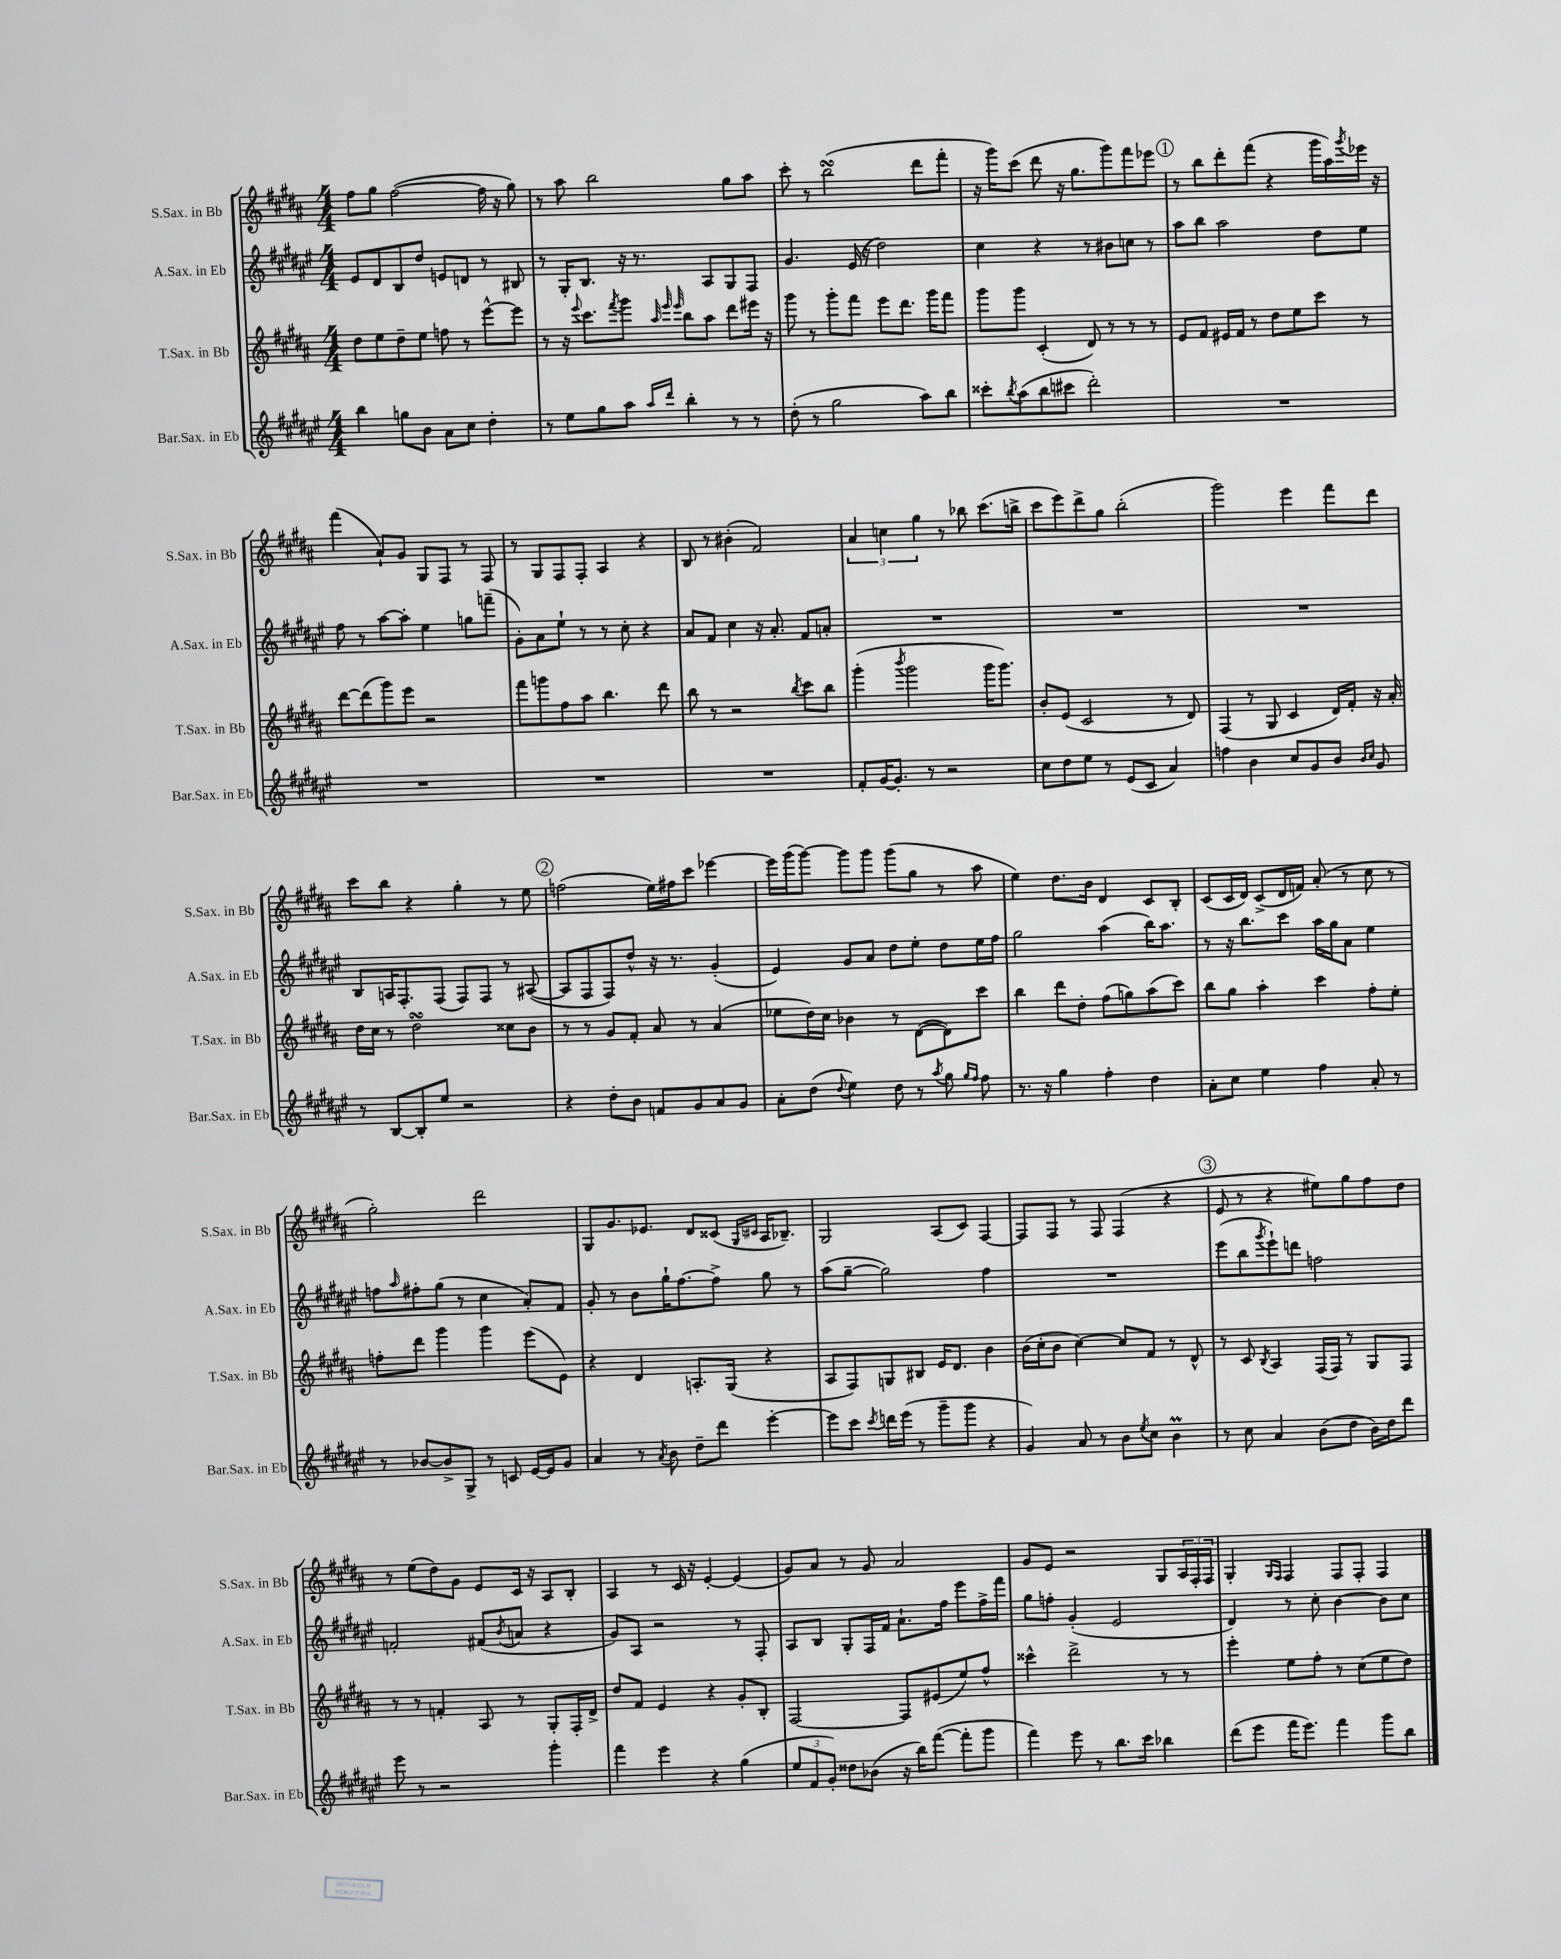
<<
\new StaffGroup <<
\new Staff = "s0" \with { instrumentName = "S.Sax. in Bb" shortInstrumentName = "S.Sax. in Bb" } {
    \clef treble \key b \major \numericTimeSignature \time 4/4
    fis''8 gis''8 fis''2~( fis''16 r16 gis''8) |
    r8 ais''8 b''2 gis''8 ais''8 |
    cis'''8-. r8 b''2\turn( dis'''8 fis'''8-. |
    r16 gis'''16) cis'''8( dis'''8 r16 gis''8. gis'''8) fis'''8 ees'''8 |
    \mark \markup { \circle "1" } r8 b''8 dis'''8-. fis'''8( r4 gis'''16 ais''16) \acciaccatura { gis'''8 } ees'''16 r16 |
    fis'''4( ais'8-!) gis'8 gis8 fis8 r8 fis8 |
    r8 gis8 fis8 fis8-. ais4 r4 |
    b8 r8 bis'4-.( fis'2) |
    \tuplet 3/2 { ais'4 c''4 gis''4 } r8 bes''8 cis'''8.( b''16-> |
    cis'''8 e'''8) dis'''8-> gis''8 b''2-.( |
    gis'''2) e'''4 fis'''8 dis'''8 |
    cis'''8 b''8 r4 gis''4-. r8 e''8 |
    \mark \markup { \circle "2" } f''2( e''16) fis''16 cis'''8 ees'''4~ |
    ees'''16 gis'''16( gis'''8~) gis'''8 gis'''8 gis'''8( gis''8 r8 ais''8 |
    e''4) dis''8. b'16 dis'4 cis'8 b8-. |
    cis'8( cis'16 dis'16) cis'8->( dis'16 f'16) ais'8-.( r8 cis''8 r8 |
    gis''2-.) dis'''2 |
    gis8 gis'8. ees'8. dis'8 cisis'8( \grace { gis16 cis'16 } ais16 bes8.--) |
    gis2 ais8( cis'8) fis4~ |
    fis8 fis8 r8 fis8 fis4( r4 |
    \mark \markup { \circle "3" } e'8 r8 r4 eis''8) gis''8 fis''8 dis''8 |
    r8 e''8( dis''8) gis'8 e'8 cis'16 r16 ais8 b8-. |
    ais4 r8 cis'16 r16 e'4~-. e'4( |
    gis'8) ais'8 r8 gis'8 ais'2 |
    gis'8 e'8 r2 gis8 \tuplet 3/2 { ais16 fis16-. fis16 } |
    gis4-. \grace { gis16 fis16 } fis4 fis8 fis8-. fis4 \bar "|." |
}
\new Staff = "s1" \with { instrumentName = "A.Sax. in Eb" shortInstrumentName = "A.Sax. in Eb" } {
    \clef treble \key fis \major \numericTimeSignature \time 4/4
    eis'8 dis'8 b8 dis''8 e'8 d'8 r8 bis8 |
    r8 gis16-. b8. r16 r8. ais8 gis8 fis8 |
    gis'4. eis'16( r16 dis''2) |
    cis''4 r4 r8 bis'8 c''8 r8 |
    \mark \markup { \circle "1" } ais''8 b''8 ais''2 dis''8 eis''8 |
    fis''8 r8 ais''8~ ais''8-. eis''4 g''8 f'''8--( |
    gis'8-.) ais'8 eis''8-! r8 r8 cis''8-. r4 |
    ais'8 fis'8 cis''4 r16 ais'8.-. fis'8 a'8-. |
    R1 |
    R1 |
    R1 |
    b8 a16 fis8.-. fis8( fis8) fis8 r8 ais8~( |
    \mark \markup { \circle "2" } ais8 fis8 fis8) dis''8-^ r16 r8. gis'4-.( |
    eis'4) gis'8 ais'8 dis''8 eis''8-. dis''8 eis''16 fis''16 |
    gis''2 ais''4( b''16) ais''8. |
    r8 r16 b''8. cis'''8 ais''16 gis''16 ais'8 eis''4 |
    f''8 \grace { ais''16 } fis''8-. gis''8( r8 cis''4 ais'8-.) fis'8 |
    gis'8-. r8 b'8 gis''16-! fis''8.~ fis''8-> gis''8 r8 |
    ais''8( gis''8~-- gis''2) fis''4 |
    R1 |
    \mark \markup { \circle "3" } eis'''8( b''8 \acciaccatura { gis'''8 } eis'''8-!) d'''8 f''2 |
    f'2-. fis'8( \acciaccatura { b'8 } a'8 r4 |
    gis'8) ais8 r2 r8 fis8-. |
    ais8 b8 gis8-. fis16 fis'16 ais'8.-! fis''16 eis'''8 fis''16-> fis'''16 |
    gis''8 f''8-. gis'4-.( eis'2 |
    dis'4) r8 cis''8-. b'4~ b'8 cis''8 \bar "|." |
}
\new Staff = "s2" \with { instrumentName = "T.Sax. in Bb" shortInstrumentName = "T.Sax. in Bb" } {
    \clef treble \key b \major \numericTimeSignature \time 4/4
    dis''8 e''8 dis''8-- e''8 f''8 r8 e'''8~-^ e'''8 |
    r8 r16 \appoggiatura { e'''8 } cis'''8. \acciaccatura { fis'''8 } gis'''8 \grace { ais''32 e'''32 e'''32 } b''8 ais''8 dis'''8 eis'''16 r16 |
    gis'''8 r8 gis'''8-. fis'''8 e'''8 dis'''8. gis'''16 fis'''8 |
    gis'''8 gis'''8 cis'4-.( dis'8) r8 r8 r8 |
    \mark \markup { \circle "1" } e'8 fis'8 eis'16 fis'16 r8 dis''8 e''8 cis'''8 r8 |
    dis'''8~ dis'''8( gis'''8) e'''8 r2 |
    fis'''8 g'''8 fis''8 ais''8 b''4. dis'''8 |
    b''8 r8 r2 \acciaccatura { b''8 } cis'''8 b''8 |
    gis'''4-.( \acciaccatura { b'''8 } gis'''2 gis'''16 gis'''8.) |
    b'8-. e'8( cis'2 r8 dis'8) |
    fis4( r8 gis8 cis'4 dis'16) fis'16-. r16 ais'16-. |
    dis''16 cis''16 r8 dis''2\turn cisis''8 b'8 |
    \mark \markup { \circle "2" } r8 r8 gis'8 fis'8-. ais'8 r8 ais'4( |
    ees''8 dis''16) cis''16 bes'4 r8 dis'8~( dis'8) cis'''8 |
    b''4 dis'''8 dis''8-. fis''8( g''8) ais''8( cis'''8) |
    b''8 gis''8 ais''4-. cis'''4 fis''8-. e''8-. |
    f''8-. dis'''8 gis'''4 gis'''4 e'''8( e'8) |
    r4 dis'4 a8.-. gis16( r4 |
    ais8 fis8) g8 bis8 e'16 dis'8. b'4 |
    b'16( cis''16-. b'8 cis''4~) cis''8 fis'8 r8 dis'8-^ |
    \mark \markup { \circle "3" } r8 cis'8 \acciaccatura { b8 } ais4 fis16( fis16) r8 gis8 fis8 |
    r8 r8 f'4-. ais8 r8 gis8-. fis16-. dis'16-> |
    dis''8 fis'8 e'4 r4 gis'8-. b8-. |
    fis2~ fis8 eis'8( e''8) fis''8-^ |
    cisis'''4-^ dis'''2-> r8 r8 |
    e'''4-. e''8 fis''8-. r8 cis''8( e''8 dis''8) \bar "|." |
}
\new Staff = "s3" \with { instrumentName = "Bar.Sax. in Eb" shortInstrumentName = "Bar.Sax. in Eb" } {
    \clef treble \key fis \major \numericTimeSignature \time 4/4
    b''4 g''8 b'8 ais'8 cis''8 dis''4-. |
    r8 eis''8 gis''8 ais''8 \grace { ais''16 dis'''16 } b''4-. r8 r8 |
    dis''8-.( r8 gis''2 ais''8) b''8 |
    cisis'''8-. \acciaccatura { b''8 } ais''8( b''8 cis'''8 dis'''2-.) |
    \mark \markup { \circle "1" } R1 |
    R1 |
    R1 |
    R1 |
    fis'8-. gis'16~ gis'8.-. r8 r2 |
    cis''8 dis''8 eis''8 r8 eis'8( cis'8 ais'4) |
    f''4 b'4 cis''8 gis'8 b'8 \grace { b'16 cis''16 } gis'8 |
    r8 b8~ b8-. eis''8 r2 |
    \mark \markup { \circle "2" } r4 dis''8-. b'8 f'8 gis'8 ais'8 gis'8 |
    ais'8-. dis''8( \appoggiatura { dis''8 } eis''4) dis''8 r8 \acciaccatura { ais''8 } gis''8 \grace { gis''16 fis''16 } fis''8 |
    r8. r16 gis''4 fis''4-. dis''4 |
    ais'8-. cis''8 eis''4 fis''4 ais'8-. r8 |
    r8 bes'8~ bes'8-> gis8-> r8 c'8 eis'16~ eis'16 gis'8 |
    ais'4 r8 \acciaccatura { ais'8 } b'8 dis''8-- dis'''8 eis'''4~-. |
    eis'''8 cis'''8 \acciaccatura { cis'''8 } d'''16 eis'''16( r8 gis'''8-- gis'''8 r4 |
    gis'4) ais'8 r8 b'8 \acciaccatura { eis''8 } cis''8 b'4\prall |
    \mark \markup { \circle "3" } r8 cis''8 ais'4 b'8( dis''8 b'16) dis''16 dis'''8 |
    eis'''8 r8 r2 gis'''4-. |
    fis'''4 eis'''4 r4 gis''4( |
    \tuplet 3/2 { eis''8 fis'8 gis'8-.) } disis''8 bes'8( r16 b''16) fis'''8~( fis'''8-. gis'''8 |
    fis'''4) eis'''8 r8 b''8. cis'''16 bes''4 |
    dis'''8( eis'''8 fis'''16 eis'''8.) fis'''4 gis'''8 b''8 \bar "|." |
}
>>
>>
\layout { \context { \Score \remove "Bar_number_engraver" } }
